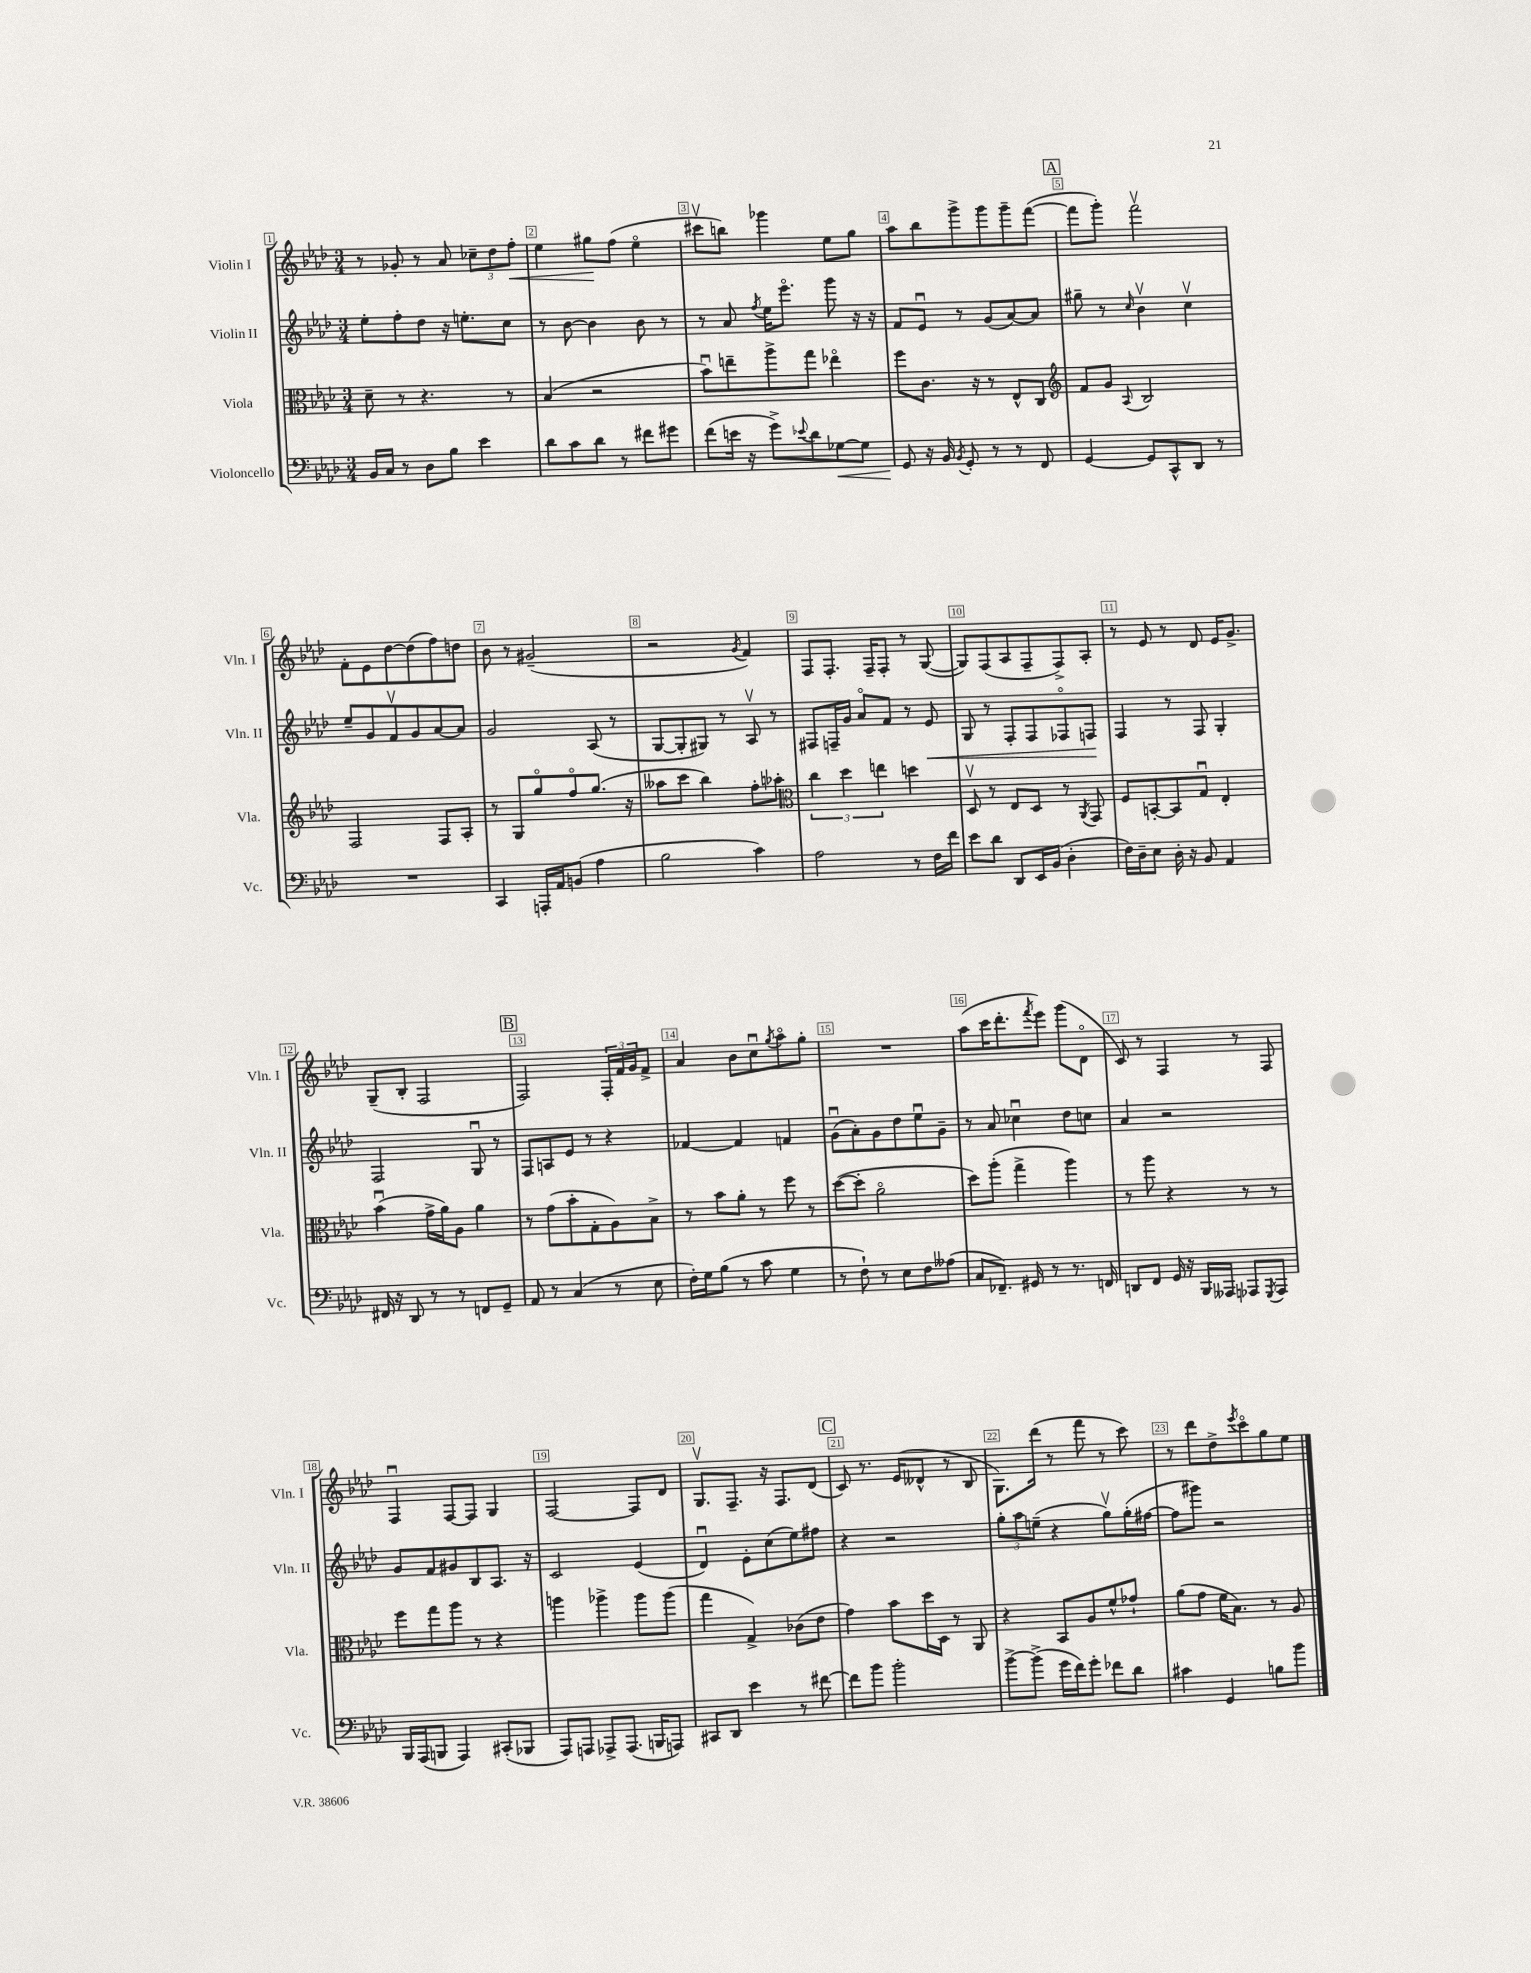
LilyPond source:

<<
\new StaffGroup <<
\new Staff = "s0" \with { instrumentName = "Violin I" shortInstrumentName = "Vln. I" } {
    \clef treble \key aes \major \numericTimeSignature \time 3/4
    r8 ges'8-. r8 aes'8 \tuplet 3/2 { ces''8-- des''8 f''8-.\< } |
    ees''4 gis''8\! f''8( ees''4\flageolet |
    cis'''8\upbow b''8) ges'''4 ees''8 g''8 |
    aes''8 bes''8 g'''8-> g'''8 g'''8-- f'''8~( |
    \mark \markup { \box "A" } f'''8 g'''8-.) f'''2\upbow |
    f'8-. ees'8 des''8~ des''8( f''8) d''8 |
    bes'8 r8 gis'2--( |
    r2 \acciaccatura { g'8 } f'4) |
    f8 f8.-. f16-- f8-. r8 g8~( |
    g8) f8( aes8 f8-- f8->) aes8-. |
    r8 ees'8 r8 des'8 ees'16 g'8.-> |
    g8--( bes8-. f2 |
    \mark \markup { \box "B" } f2) \tuplet 3/2 { f16-. f'16 g'16 } f'8-> |
    aes'4 bes'8 c''8\downbow \acciaccatura { g''8 } aes''8\flageolet g''8-. |
    R2. |
    aes''8( c'''16 des'''8.-. \acciaccatura { f'''8 } ees'''8) g'''8( des'8\flageolet |
    c'8) r8 f4 r8 f8 |
    f4\downbow f8~ f8 g4 |
    f2~ f8 des'8 |
    g8.\upbow f8.-- r16 f8. des'8( |
    \mark \markup { \box "C" } c'8) r8. ees'16( deses'8-^ r8 bes8 |
    g8.) des'''16( r8 f'''8 r8 c'''8) |
    r8 des'''8 des''8-> \acciaccatura { ees'''8 } c'''8\flageolet g''8 ees''8 \bar "|." |
}
\new Staff = "s1" \with { instrumentName = "Violin II" shortInstrumentName = "Vln. II" } {
    \clef treble \key aes \major \numericTimeSignature \time 3/4
    ees''8-. f''8-. des''8 r16 e''8.-. c''8 |
    r8 bes'8~ bes'4 bes'8 r8 |
    r8 aes'8 \acciaccatura { f''8 } ees''16 ees'''8.\flageolet g'''8 r16 r16 |
    f'8 ees'8\downbow r8 g'8( aes'8~) aes'8 |
    \mark \markup { \box "A" } gis''8-- r8 \grace { c''16 } bes'4\upbow c''4\upbow |
    ees''8-- g'8 f'8\upbow g'8 aes'8~ aes'8 |
    g'2 aes8( r8 |
    g8~ g8-. gis8) r8 aes8\upbow r8 |
    fis8 f16-- g'16 aes'8\flageolet f'8 r8 ees'8\< |
    g8 r8 f8-. f8 fes8\flageolet f8\! |
    f4 r8 f8 g4-. |
    f2 g8\downbow r8 |
    \mark \markup { \box "B" } f8 a8 ees'8 r8 r4 |
    fes'4~ fes'4 f'4 |
    g'8\downbow( aes'8-.) g'8 des''8 ees''8\downbow g'8-- |
    r8 aes'8 ces''4\downbow des''8 c''8 |
    aes'4 r2 |
    g'8 f'8 gis'8 bes8 aes8. r16 |
    c'2 ees'4( |
    des'4\downbow) ees'8-. c''8( ees''8) fis''8 |
    \mark \markup { \box "C" } r4 r2 |
    \tuplet 3/2 { g''8-. aes''8 e''8--( } r4 g''8\upbow) g''16-.( fis''16~ |
    fis''8 gis'''8) r2 \bar "|." |
}
\new Staff = "s2" \with { instrumentName = "Viola" shortInstrumentName = "Vla." } {
    \clef alto \key aes \major \numericTimeSignature \time 3/4
    des'8-- r8 r4. r8 |
    bes4( r2 |
    bes'8\downbow) e''8-- aes''8-> g''8 ees''4\flageolet |
    f''8 c'8. r16 r8 ees8-^ c8 |
    \mark \markup { \box "A" } \clef treble f'8 g'8 \appoggiatura { aes8 } bes2 |
    f2 f8 aes8-. |
    r8 g8 g''8\flageolet f''8\flageolet g''8.( r16 |
    aeses''8 c'''8 bes''4) f''8-. aes''8-. |
    \clef alto \tuplet 3/2 { c''4 des''4 e''4 } d''4 |
    des8\upbow r8 ees8 des8 r8 \acciaccatura { aes,8 } g,8 |
    f8 b,8~-. b,8 g8\downbow ees4-. |
    bes'4\downbow( g'16-> aes'16) aes8 aes'4 |
    \mark \markup { \box "B" } r8 g'8( bes'8-. g8-. aes8) bes8-> |
    r8 bes'8 aes'8-. r8 f''8 r8 |
    des''8~( des''8-. aes'2\flageolet |
    des''8) aes''8-.( g''4-> aes''4) |
    r8 aes''8 r4 r8 r8 |
    f''8 g''8 aes''8 r8 r4 |
    a''4 aes''4-> aes''8 aes''8( |
    g''4 g4->) ces'8( ees'8 |
    \mark \markup { \box "C" } g'4) bes'8 des''16 des16 r8 aes,8 |
    r4 bes,8 aes8 f'8-^ ges'8-! |
    aes'8( g'8 f'16 bes8.) r8 aes8 \bar "|." |
}
\new Staff = "s3" \with { instrumentName = "Violoncello" shortInstrumentName = "Vc." } {
    \clef bass \key aes \major \numericTimeSignature \time 3/4
    bes,16 c16 r8 des8 bes8 ees'4 |
    des'8 c'8 des'8 r8 fis'8 gis'8 |
    f'8( e'16 r16 g'8->) \appoggiatura { ees'8 } des'8 ges8~\< ges8 |
    g,8\! r16 bes,16 \acciaccatura { bes,8 } g,8-. r8 r8 f,8 |
    \mark \markup { \box "A" } g,4~ g,8 c,8-^ des,8 r8 |
    R2. |
    c,4 a,,16-. aes,16 b,8( aes4 |
    bes2 c'4) |
    aes2 r8 f16 f'16 |
    ees'8 des'8 des,8 ees,16 bes,16( des4-. |
    f16) des16-- ees8 des16-. r16 bes,8 aes,4 |
    fis,16 r16 des,8 r8 r8 f,8 g,8-- |
    \mark \markup { \box "B" } aes,8 r8 c4( r8 ees8 |
    f16-.) g16 bes8( r8 c'8 g4 |
    r8 f8-!) r8 ees8 f8 aeses8( |
    c8 fes,8.--) gis,16 r8 r8. f,16 |
    d,8 f,8 g,16 r16 bes,,16 aeses,,16 aes,,8 \acciaccatura { g,,8 } aes,,8 |
    bes,,16 aes,,16( b,,8 aes,,4) cis,8-.( bes,,8 |
    aes,,8) a,,8 aes,,8-> aes,,8.( b,,16 a,,8) |
    cis,8 des,8 ees'4 r8 fis'8~ |
    \mark \markup { \box "C" } fis'8 bes'8 bes'2-. |
    bes'8~-> bes'8->( g'16 f'16) g'8-. fes'8 des'8 |
    cis'4 g,4 b8 bes'8 \bar "|." |
}
>>
>>
\layout { \context { \Score \override BarNumber.break-visibility = ##(#f #t #t) barNumberVisibility = #all-bar-numbers-visible \override BarNumber.stencil = #(make-stencil-boxer 0.1 0.3 ly:text-interface::print) } }
